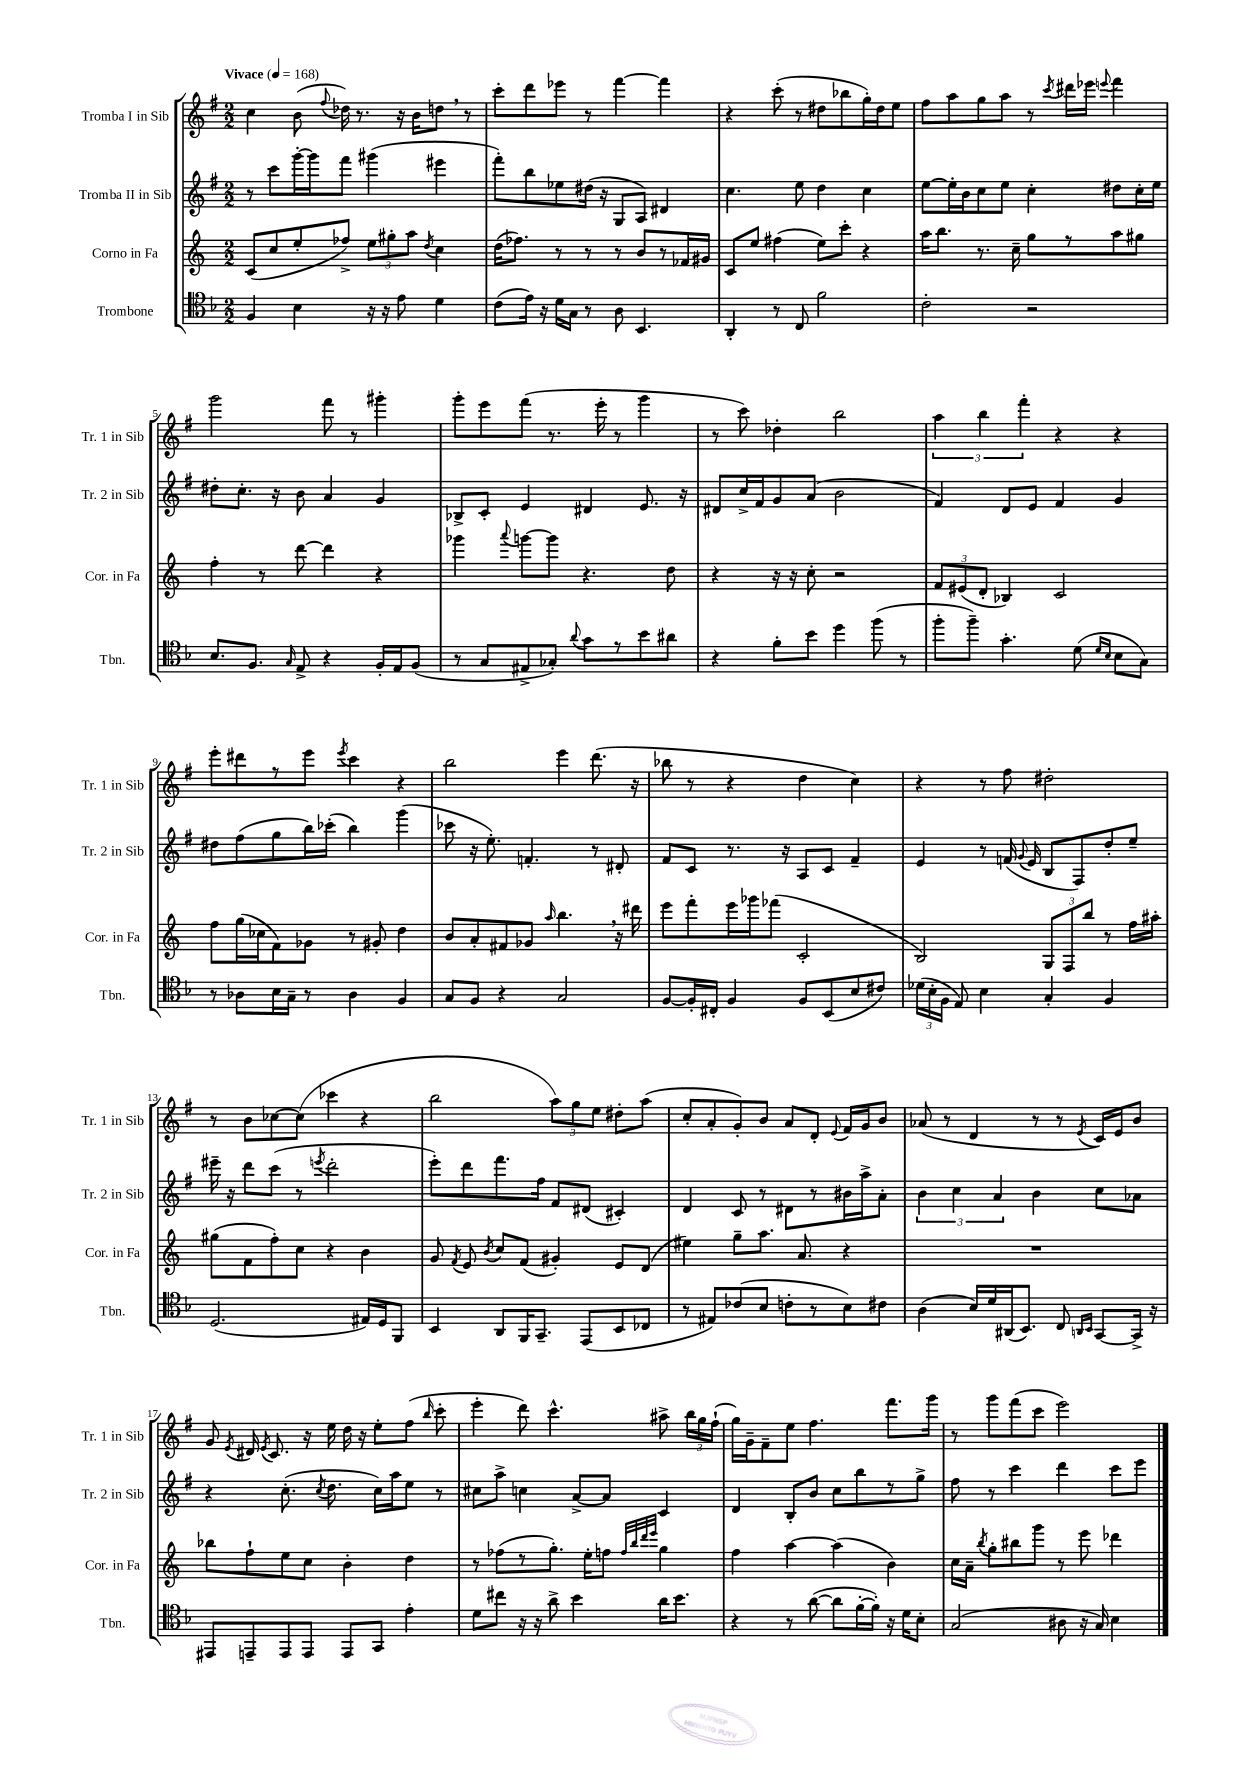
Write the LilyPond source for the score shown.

<<
\new StaffGroup <<
\new Staff = "s0" \with { instrumentName = "Tromba I in Sib" shortInstrumentName = "Tr. 1 in Sib" } {
    \clef treble \key g \major \numericTimeSignature \time 2/2 \tempo "Vivace" 4 = 168
    \autoBeamOff c''4 b'8( \appoggiatura { fis''8 } des''16) r8. r16 b'16[ d''8] \breathe r8 |
    c'''8[-. d'''8 ees'''8] r8 fis'''4~ fis'''4 |
    r4 c'''8-.( r8 dis''8[ bes''8 g''16-.) dis''16 e''8] |
    fis''8[ a''8 g''8 a''8] r8 \acciaccatura { c'''8 } dis'''16[ ees'''16] \appoggiatura { e'''8 } fis'''4 |
    g'''2 fis'''8 r8 gis'''4-. |
    g'''8[-. e'''8 fis'''8]( r8. e'''16-. r8 g'''4 |
    r8 c'''8) des''4-. b''2 |
    \tuplet 3/2 { a''4 b''4 fis'''4-. } r4 r4 |
    e'''8[-. dis'''8 r8 e'''8] \acciaccatura { e'''8 } c'''4 r4 |
    b''2 e'''4 d'''8.( r16 |
    bes''8 r8 r4 d''4 c''4) |
    r4 r8 fis''8 dis''2-. |
    r8 b'8[ ces''8~ ces''8]( ces'''4 r4 |
    b''2 \tuplet 3/2 { a''8[) g''8 e''8] } dis''8[-. a''8]( |
    c''8[-. a'8-. g'8-.) b'8] a'8[ d'8]-. \appoggiatura { e'8 } fis'16[ g'16 b'8] |
    aes'8( r8 d'4 r8 r8 \acciaccatura { e'8 } c'16[) e'16 b'8] |
    g'8 \acciaccatura { e'8 } dis'16 \acciaccatura { e'8 } c'8. r16 e''16 d''16 r16 e''8[-. fis''8]( \grace { b''16 } c'''8-. |
    e'''4-. d'''8) c'''4.-^ ais''8-> \tuplet 3/2 { b''16[ g''16 fis''16]-!( } |
    g''16[) g'16-- fis'8-- e''8] fis''4. fis'''8.[ g'''16] |
    r8 g'''8[ fis'''8( c'''8] e'''2) \bar "|." |
}
\new Staff = "s1" \with { instrumentName = "Tromba II in Sib" shortInstrumentName = "Tr. 2 in Sib" } {
    \clef treble \key g \major \numericTimeSignature \time 2/2
    \autoBeamOff r8 c'''8[ g'''16~-. g'''16 fis'''8] gis'''4( eis'''4 |
    fis'''8[-.) b''8 ees''8 dis''16]( r16 g8[ a8]) dis'4 |
    c''4. e''8 d''4 c''4 |
    e''8[~ e''16-. b'16 c''8 e''8] c''4-. dis''8[ c''16-. e''16] |
    dis''8[-. c''8.]-. r16 b'8 a'4 g'4 |
    bes8[-> c'8]-. e'4 dis'4 e'8. r16 |
    dis'8[ c''16-> fis'16 g'8 a'8]( b'2 |
    fis'4) d'8[ e'8] fis'4 g'4 |
    dis''8[ fis''8( g''8 b''16) ces'''16]-.( b''4) g'''4( |
    ces'''8 r16 e''8.-.) f'4.-. r8 dis'8-. |
    fis'8[ c'8] r8. r16 a8[ c'8] fis'4-- |
    e'4 r8 f'16( \appoggiatura { g'8 } e'16 b8[ fis8) d''8-. e''8]-- |
    eis'''16-- r16 d'''8[ c'''8]( r8 \acciaccatura { e'''8 } d'''2-. |
    e'''8[-.) d'''8 fis'''8. fis''16] fis'8[ dis'8]( cis'4-.) |
    d'4 c'8 r8 dis'8[ r8 bis'16 a''16-> a'8]-. |
    \tuplet 3/2 { b'4 c''4 a'4 } b'4 c''8[ aes'8] |
    r4 c''8.-.( \acciaccatura { c''8 } d''8. c''16[) a''16 e''8] r8 |
    cis''8[ a''8]-> c''4 a'8[~-> a'8] c'4 |
    d'4 b8[-. b'8] c''8[ b''8 r8 g''8]-> |
    fis''8 r8 c'''4 d'''4 c'''8[ e'''8] \bar "|." |
}
\new Staff = "s2" \with { instrumentName = "Corno in Fa" shortInstrumentName = "Cor. in Fa" } {
    \clef treble \key c \major \numericTimeSignature \time 2/2
    \autoBeamOff c'8[( c''8 e''8-. fes''8]->) \tuplet 3/2 { e''8[ gis''8-. a''8] } \acciaccatura { d''8 } c''4 |
    d''16[( fes''8.]) r8 r8 r8 b'8[ r8 fes'16 gis'16] |
    c'8[ e''8] fis''4( e''8[) c'''8]-. r4 |
    a''16[ b''8.] r8. c''16-- g''8[ r8 a''8 gis''8] |
    f''4-. r8 d'''8~ d'''4 r4 |
    ges'''4 \appoggiatura { a'''8 } g'''8[~ g'''8] r4. d''8 |
    r4 r16 r16 c''8-. r2 |
    \tuplet 3/2 { f'8[ eis'8( d'8]-. } bes4) c'2 |
    f''8[ g''16( ces''16 f'8) ges'8] r8 gis'8-. d''4 |
    b'8[ a'8-. fis'8 ges'8] \grace { a''16 } b''4. \breathe r16 dis'''16 |
    e'''8[ f'''8-. e'''16 ges'''16 fes'''8]( c'2-. |
    b2) \tuplet 3/2 { g8[ f8 b''8] } r8 f''16[ ais''16]-. |
    gis''8[( f'8 f''8-.) c''8] r4 b'4 |
    g'8 \acciaccatura { f'8 } e'8 \acciaccatura { b'8 } c''8[ f'8]( gis'4-.) e'8[ d'8]( |
    eis''4) g''8[-- a''8.] a'8. r4 |
    R1 |
    bes''8[ f''8-! e''8 c''8] b'4-. d''4 |
    r8 fes''8[( r8 g''8.]-.) e''16[-. f''8] \grace { f''32[ b''32 d'''32 e'''32] } g''4 |
    f''4 a''4~ a''4( b'4) |
    c''16[ a'16]-- \acciaccatura { b''8 } g''8[-. bis''8 g'''8] r8 e'''8 des'''4 \bar "|." |
}
\new Staff = "s3" \with { instrumentName = "Trombone" shortInstrumentName = "Tbn." } {
    \clef tenor \key f \major \numericTimeSignature \time 2/2
    \autoBeamOff f4 bes4 r16 r16 e'8 d'4 |
    c'8[( e'16]) r16 d'16[ g16] r8 a8 bes,4. |
    a,4-. r8 c8 f'2 |
    c'2-. r2 |
    bes8.[ f8.] \grace { g16 } e8-> r4 f16[-. e16 f8]( |
    r8 g8[ eis8-> ges8]-.) \appoggiatura { a'8 } g'8[ r8 bes'8 ais'8] |
    r4 f'8[-. bes'8] d''4 f''8( r8 |
    f''8[-. f''8]--) g'4.-. d'8( \grace { d'16[ bes16] } bes8[ g8]) |
    r8 aes8[ bes16 g16]-- r8 aes4 f4 |
    g8[ f8] r4 g2 |
    f8[~ f16-. cis16]-. f4 f8[ bes,8( bes8 cis'8]) |
    \tuplet 3/2 { des'16[( bes16-. f16] } e8) bes4 g4-. f4 |
    d2.( eis16[) d16 f,8] |
    bes,4 a,8[ f,16 g,8.]-- e,8[( bes,8 ces8] |
    r8 eis8[) ces'8( bes8] c'8[-. r8 bes8) cis'8] |
    a4( bes16[) d'16 ais,16( bes,8.]) c8 \grace { a,16[ bes,16] } g,8[~ g,16]-> r16 |
    eis,8[ e,8-- e,8 e,8] e,8[ g,8] e'4-. |
    d'8[ cis''8] r16 r16 a'8-> bes'4 a'16[ bes'8.] |
    r4 r8 a'8~( a'8[ f'16~-. f'16]-.) r16 d'16[ bes8]-. |
    g2( ais8 r16 g16) bes4 \bar "|." |
}
>>
>>
